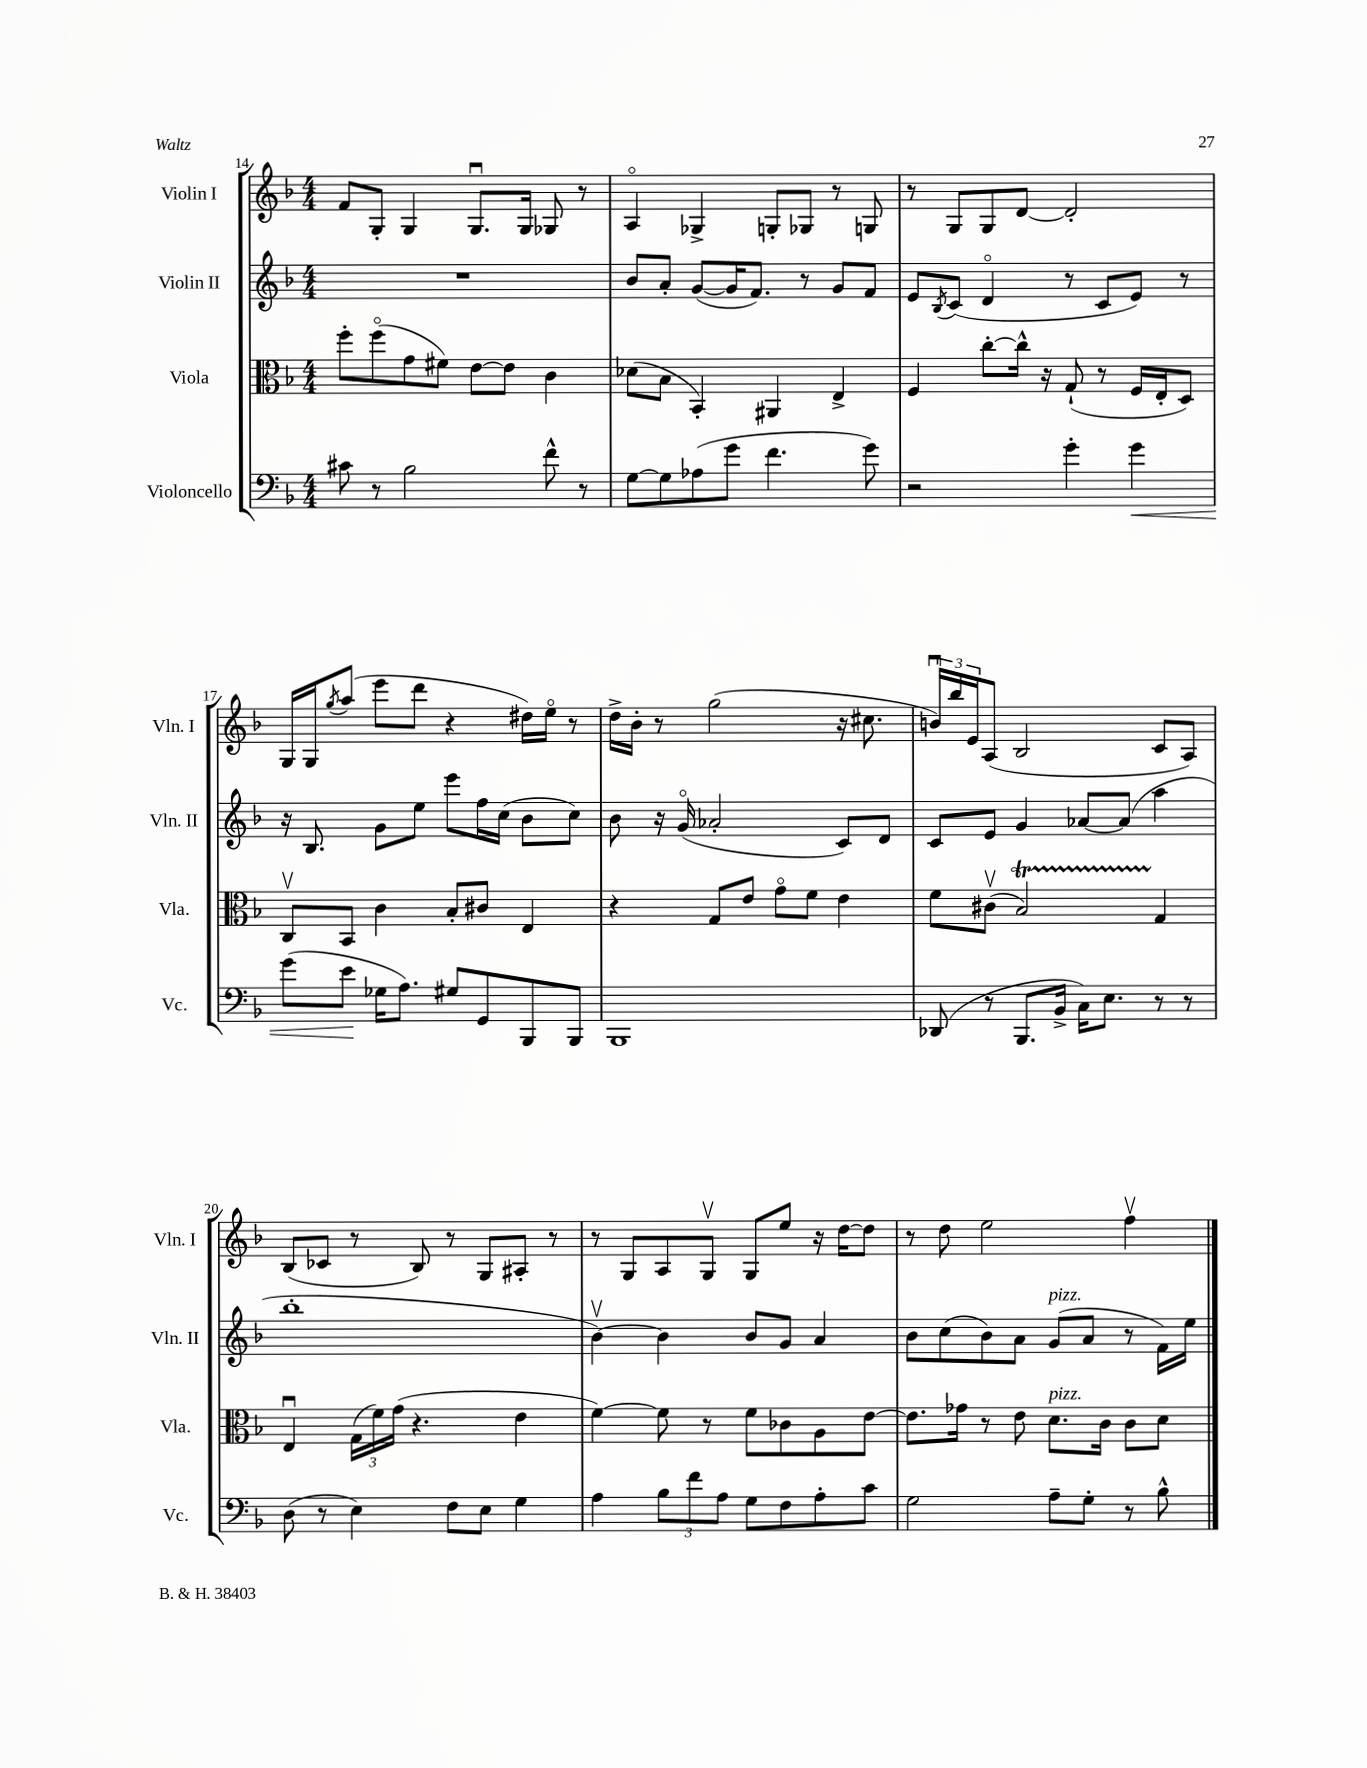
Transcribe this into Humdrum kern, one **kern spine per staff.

**kern	**dynam	**kern	**kern	**kern
*part4	*part4	*part3	*part2	*part1
*staff4	*staff4	*staff3	*staff2	*staff1
*I"Violoncello	*	*I"Viola	*I"Violin II	*I"Violin I
*I'Vc.	*	*I'Vla.	*I'Vln. II	*I'Vln. I
*clefF4	*	*clefC3	*clefG2	*clefG2
*k[b-]	*	*k[b-]	*k[b-]	*k[b-]
*M4/4	*	*M4/4	*M4/4	*M4/4
=14	=14	=14	=14	=14
8c#X\	.	8ff'\L	1r	8f/L
8r	.	(8ff\	.	8G'/J
2B-\	.	8g\	.	4G/
.	.	8f#X\J)	.	.
.	.	[8e\L	.	8.Gu/L
.	.	8e\J]	.	.
.	.	.	.	16G/Jk
8f^^\	.	4c\	.	8G-X/
8r	.	.	.	8r
=15	=15	=15	=15	=15
[8G\L	.	(8d-X\L	8b-/L	4A/
8G\]	.	8B-\J	8a'/J	.
(8A-X\	.	4BB-'/)	([8g/L	4G-X^/
8g\J	.	.	16g/K]	.
.	.	.	8.f/J)	.
4.f\	.	4AA#X/	.	8Gn'/L
.	.	.	8r	8G-X/J
.	.	4E^/	8g/L	8r
8g\)	.	.	8f/J	8Gn/
=16	=16	=16	=16	=16
2r	.	4F/	8e/L	8r
.	.	.	8qB-/	.
.	.	.	(8c/J	8G/L
.	.	[8cc'\L	4d/	8G/
.	.	16cc^^\Jk]	.	[8d/J
.	.	16r	.	.
4g'\	.	(8G`/	8r	2d'/]
.	.	8r	8c/L	.
!	!LO:HP:b	!	!	!
4g\	<	16F/LL	8e/J)	.
.	.	16E'/J	.	.
.	.	8D/J)	8r	.
!!LO:LB:g=z
=17	=17	=17	=17	=17
(8g\L	.	8Cv/L	16r	16G/LL
.	.	.	8.B-/	16G/J
.	.	.	.	8qgg/
8e\J	.	8BB-/J	.	(8aa/J
16G-X\KL	[	4c\	8g\L	8eee\L
8.A\J)	.	.	.	.
.	.	.	8ee\J	8ddd\J
8G#X/L	.	8B-'/L	8eee\L	4r
8GG/	.	8c#X/J	16ff\L	.
.	.	.	(16cc\JJ	.
8BBB-/	.	4E/	8b-\L	16dd#X\LL)
.	.	.	.	16ee\JJ
8BBB-/J	.	.	8cc\J)	8r
=18	=18	=18	=18	=18
1BBB-	.	4r	8b-\	16dd^\LL
.	.	.	.	16b-'\JJ
.	.	.	16r	8r
.	.	.	(16g/	.
.	.	8G/L	2a-X'/	(2gg\
.	.	8e/J	.	.
.	.	8g\L	.	.
.	.	8f\J	.	.
.	.	4e\	8c/L)	16r
.	.	.	.	8.cc#X\
.	.	.	8d/J	.
=19	=19	=19	=19	=19
(8DD-X/	.	8f\L	8c/L	24bnu/LL)
.	.	.	.	24bb-/
.	.	.	.	24e/J
8r	.	(8c#Xv\J	8e/J	(8A/J
8.BBB-/L	.	2B-T/)	4g/	2B-/
16BB-^/Jk	.	.	.	.
16C\KL)	.	.	[8a-X/L	.
8.E\J	.	.	.	.
.	.	.	(8a-/J]	.
8r	.	4G/	4aa\	8c/L
8r	.	.	.	8A/J)
!!LO:LB:g=z
=20	=20	=20	=20	=20
(8D\	.	4Eu/	1bb-'	(8B-/L
8r	.	.	.	8c-X/J
4E\)	.	(24G\LL	.	8r
.	.	24f\)	.	.
.	.	(24g\JJ	.	.
.	.	4.r	.	8B-/)
8F\L	.	.	.	8r
8E\J	.	.	.	8G/L
4G\	.	4e\	.	8A#X'/J
.	.	.	.	8r
=21	=21	=21	=21	=21
4A\	.	[4f\)	[4b-v\)	8r
.	.	.	.	8G/L
12B-\L	.	8f\]	4b-\]	8A/
12f\	.	.	.	.
.	.	8r	.	8Gv/J
12A\J	.	.	.	.
8G\L	.	8f\L	8b-/L	8G/L
8F\	.	8c-X\	8g/J	8ee/J
8A'\	.	8A\	4a/	16r
.	.	.	.	[16dd\KL
8c\J	.	[8e\J	.	8dd\J]
=22	=22	=22	=22	=22
2G\	.	8.e\L]	8b-\L	8r
.	.	.	(8cc\	8dd\
.	.	16g-X\Jk	.	.
.	.	8r	8b-\)	2ee\
.	.	8e\	8a\J	.
!	!	!	!LO:TX:a:i:t=pizz.	!
!	!	!LO:TX:a:i:t=pizz.	!	!
8A~\L	.	8.d\L	(8g/L	.
8G'\J	.	.	8a/J	.
.	.	16c\Jk	.	.
8r	.	8c\L	8r	4ffv\
8B-^^\	.	8d\J	16f\LL)	.
.	.	.	16ee\JJ	.
==	==	==	==	==
*-	*-	*-	*-	*-
